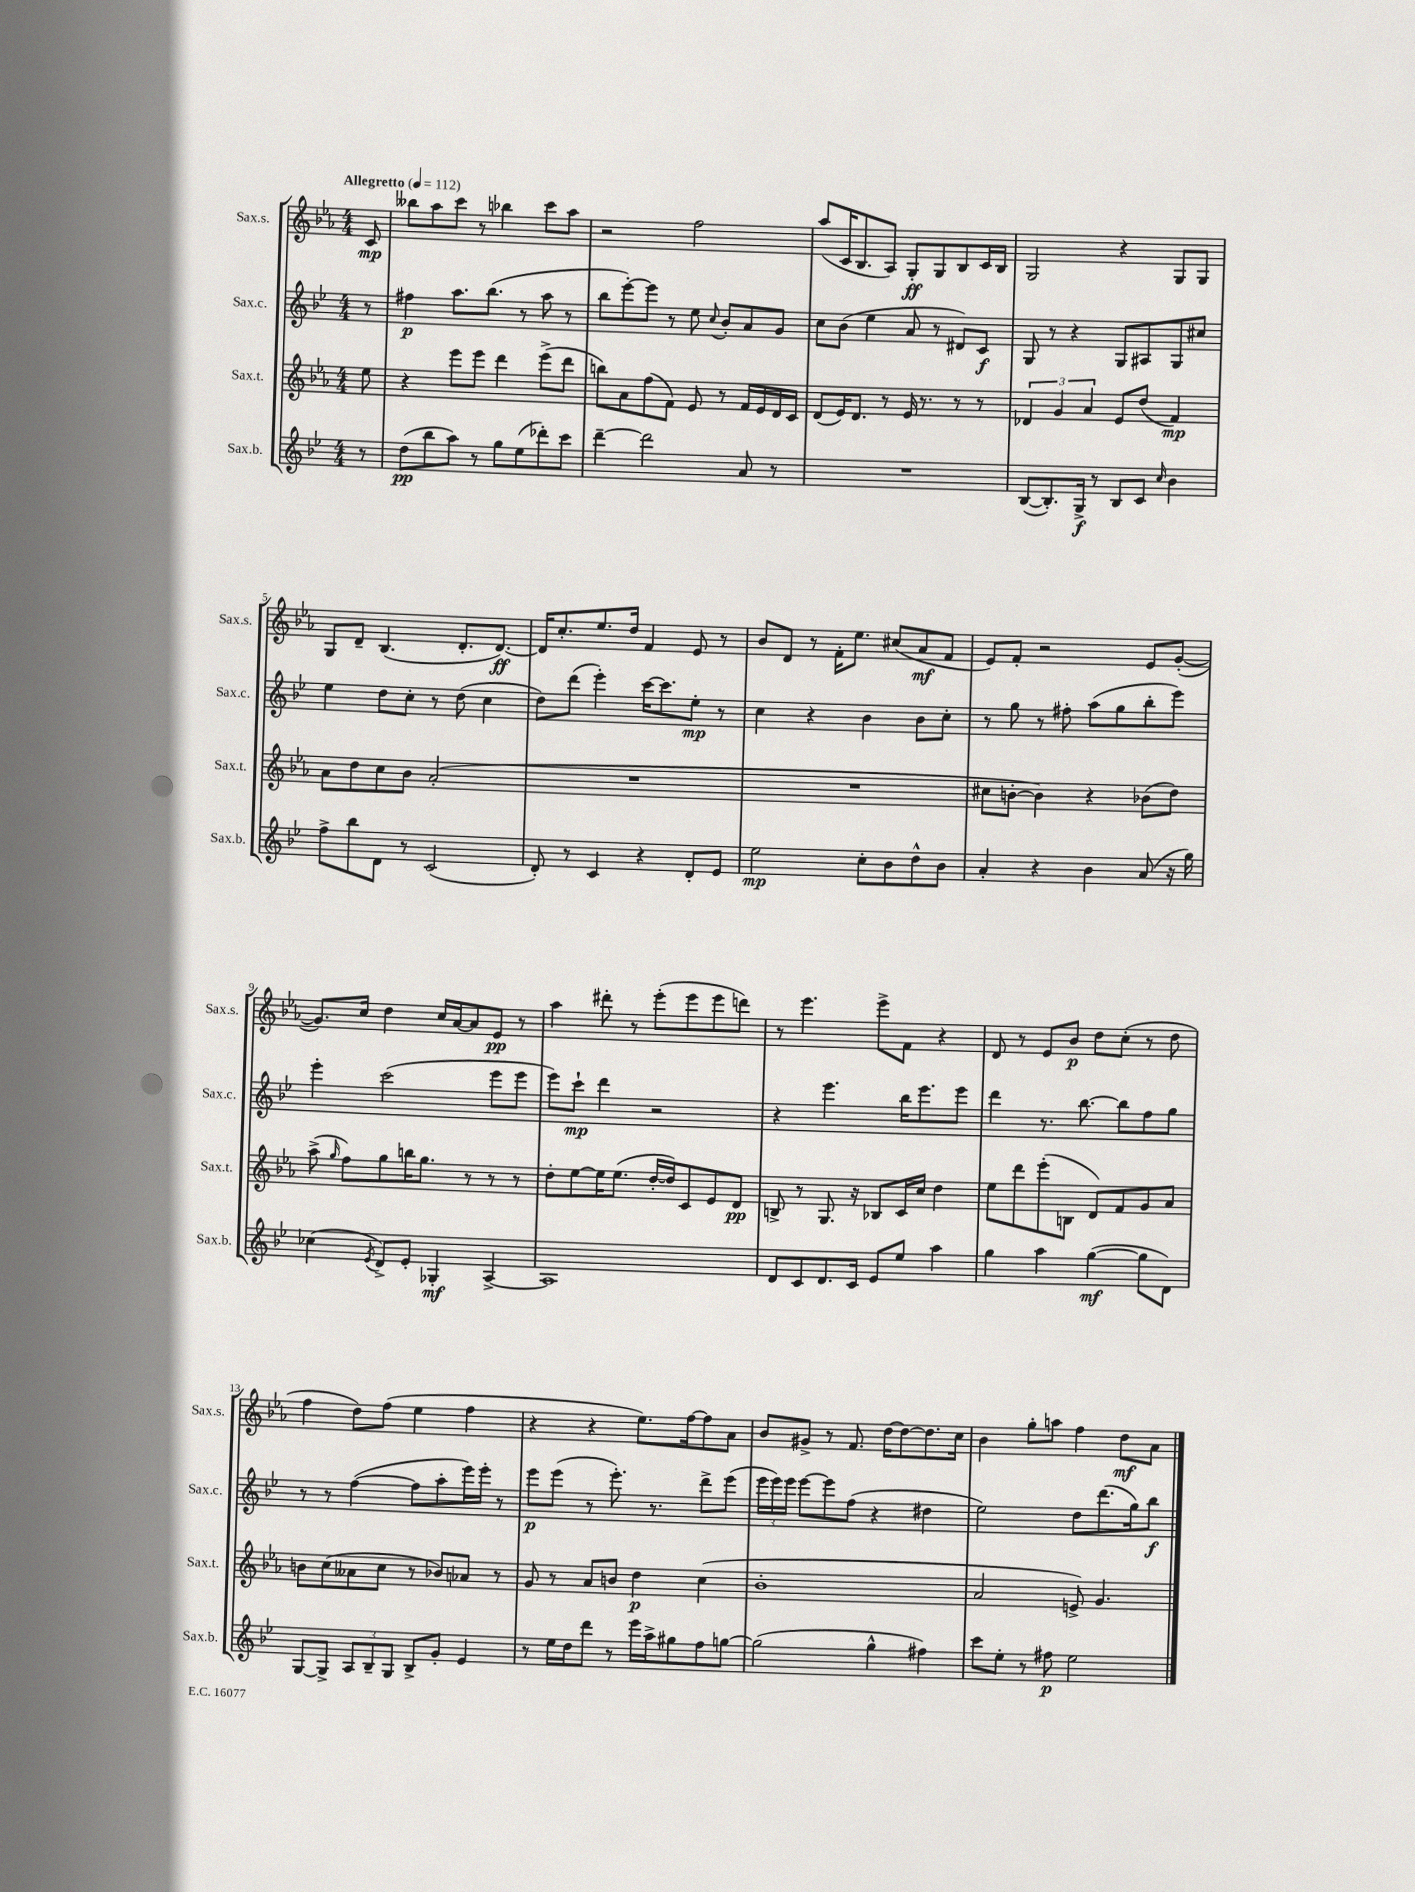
<<
\new StaffGroup <<
\new Staff = "s0" \with { instrumentName = "Sax.s." shortInstrumentName = "Sax.s." } {
    \clef treble \key ees \major \numericTimeSignature \time 4/4 \partial 8 \tempo "Allegretto" 4 = 112
    \autoBeamOff c'8\mp |
    beses''8[ aes''8 c'''8] r8 bes''4 c'''8[ aes''8] |
    r2 f''2 |
    aes''8[( c'16 bes8. aes8]) g8[-.\ff g8 bes8 c'16 bes16] |
    g2 r4 g8[ g8] |
    g8[ d'8]-- bes4.( d'8.[-. d'8.]~\ff) |
    d'16[ c''8.-. ees''8. d''16] f'4 ees'8 r8 |
    bes'8[ d'8] r8 f'16[-. ees''8.] cis''8[( aes'8\mf f'8] |
    ees'8[) f'8]-. r2 ees'8[ g'8]~-.( |
    g'8.[) c''16] d''4 c''16[ aes'16~ aes'8 ees'8]\pp r8 |
    aes''4 dis'''8-. r8 ees'''8[-.( ees'''8 ees'''8 d'''8]) |
    r8 ees'''4. ees'''8[-> f'8] r4 |
    d'8 r8 ees'8[ bes'8]\p d''8[ c''8]-.( r8 d''8 |
    f''4 d''8[) f''8]( ees''4 f''4 |
    r4 r4 ees''8.[) f''16~ f''8 aes'8] |
    bes'8[ gis'8]-> r8 f'8. d''16[~ d''8~ d''8. c''16] |
    bes'4 g''8[-. a''8] f''4 d''8[\mf aes'8] \bar "|." |
}
\new Staff = "s1" \with { instrumentName = "Sax.c." shortInstrumentName = "Sax.c." } {
    \clef treble \key bes \major \numericTimeSignature \time 4/4 \partial 8
    \autoBeamOff r8 |
    fis''4\p a''8.[ bes''8.]( r8 a''8 r8 |
    bes''8[ ees'''8~-.) ees'''8] r8 ees''8 \appoggiatura { c''8 } bes'8[-. a'8 g'8] |
    c''8[ bes'8]( ees''4 a'8 r8 dis'8[) c'8]\f |
    g8 r8 r4 g8[ ais8 g8 cis''8] |
    ees''4 d''8[ c''8]-. r8 d''8( c''4 |
    d''8[) d'''8]( ees'''4-.) c'''16[~ c'''8. ees''8]-.\mp r8 |
    c''4 r4 bes'4 bes'8[ c''8]-. |
    r8 g''8 r8 fis''8-. a''8[( g''8 bes''8-. ees'''8]) |
    ees'''4-. c'''2( ees'''8[ ees'''8] |
    ees'''8[) c'''8]-!\mp d'''4 r2 |
    r4 ees'''4. bes''16[ ees'''8. ees'''8] |
    d'''4 r8. bes''8.~ bes''8[ f''8 g''8] |
    r8 r8 f''4~( f''8[ a''8-. ees'''16) ees'''16]-. r8 |
    ees'''8[\p ees'''8]( r8 ees'''8.-.) r8. d'''8[-> ees'''8]( |
    \tuplet 3/2 { ees'''16[ ees'''16) ees'''16] } ees'''8[~ ees'''8 f''8]( r4 dis''4 |
    ees''2) d''8[ d'''8.( g''16) bes''8]\f \bar "|." |
}
\new Staff = "s2" \with { instrumentName = "Sax.t." shortInstrumentName = "Sax.t." } {
    \clef treble \key ees \major \numericTimeSignature \time 4/4 \partial 8
    \autoBeamOff ees''8 |
    r4 ees'''8[ ees'''8] d'''4 ees'''8[->( d'''8] |
    b''8[) aes'8 f''8( f'8]) ees'8 r8 f'16[ ees'16 d'16 c'16] |
    d'8[( ees'16) d'8.] r8 ees'16 r8. r8 r8 |
    \tuplet 3/2 { des'4 g'4 aes'4 } ees'8[ d''8]( f'4\mp) |
    aes'8[ d''8 c''8 bes'8] aes'2-.( |
    R1 |
    R1 |
    cis''8[ b'8]~-. b'4) r4 bes'8[( d''8]) |
    aes''8->( \grace { g''16 } f''8[) g''8 b''16 g''8.] r8 r8 r8 |
    d''8[-. ees''8~ ees''16 ees''8.]( d''16[~-. d''16) c'8 ees'8 d'8]\pp |
    b8-> r8 g8. r16 bes8[ c'16 c''16] d''4 |
    ees''8[ d'''8 ees'''8-.( b8] d'8[) f'8 g'8 aes'8] |
    b'8[ c''8( aeses'8 c''8] r8 bes'8[) aes'8] r8 |
    g'8 r8 aes'8[ b'8] d''4\p c''4( |
    bes'1-. |
    aes'2 e'8->) g'4. \bar "|." |
}
\new Staff = "s3" \with { instrumentName = "Sax.b." shortInstrumentName = "Sax.b." } {
    \clef treble \key bes \major \numericTimeSignature \time 4/4 \partial 8
    \autoBeamOff r8 |
    d''8[\pp( bes''8 a''8]) r8 g''8[ ees''8( des'''8-.) c'''8] |
    d'''4~-- d'''2 a'8 r8 |
    R1 |
    bes8[~( bes8.-.) g16]->\f r8 bes8[ c'8] \grace { c''16 } bes'4 |
    f''8[-> bes''8 d'8] r8 c'2( |
    d'8-.) r8 c'4 r4 d'8[-. ees'8] |
    ees''2\mp c''8[-. bes'8 d''8-^ bes'8] |
    a'4-. r4 bes'4 a'8( r16 g''16) |
    ces''4( \acciaccatura { ees'8 } d'8[->) ees'8]-. ges4-.\mf a4~-> |
    a1 |
    d'8[ c'8 d'8. c'16] ees'8[ ees''8] a''4 |
    g''4 a''4 g''4~\mf( g''8[ d'8]) |
    g8[~ g8]-> \tuplet 3/2 { a8[ bes8-- g8] } bes8[-> g'8]-. ees'4 |
    r8 ees''16[ d''16 d'''8] r8 ees'''16[ a''16-> gis''8 f''8 g''8]~ |
    g''2( g''4-^ fis''4) |
    c'''8[ ees''8]-. r8 fis''8\p ees''2 \bar "|." |
}
>>
>>
